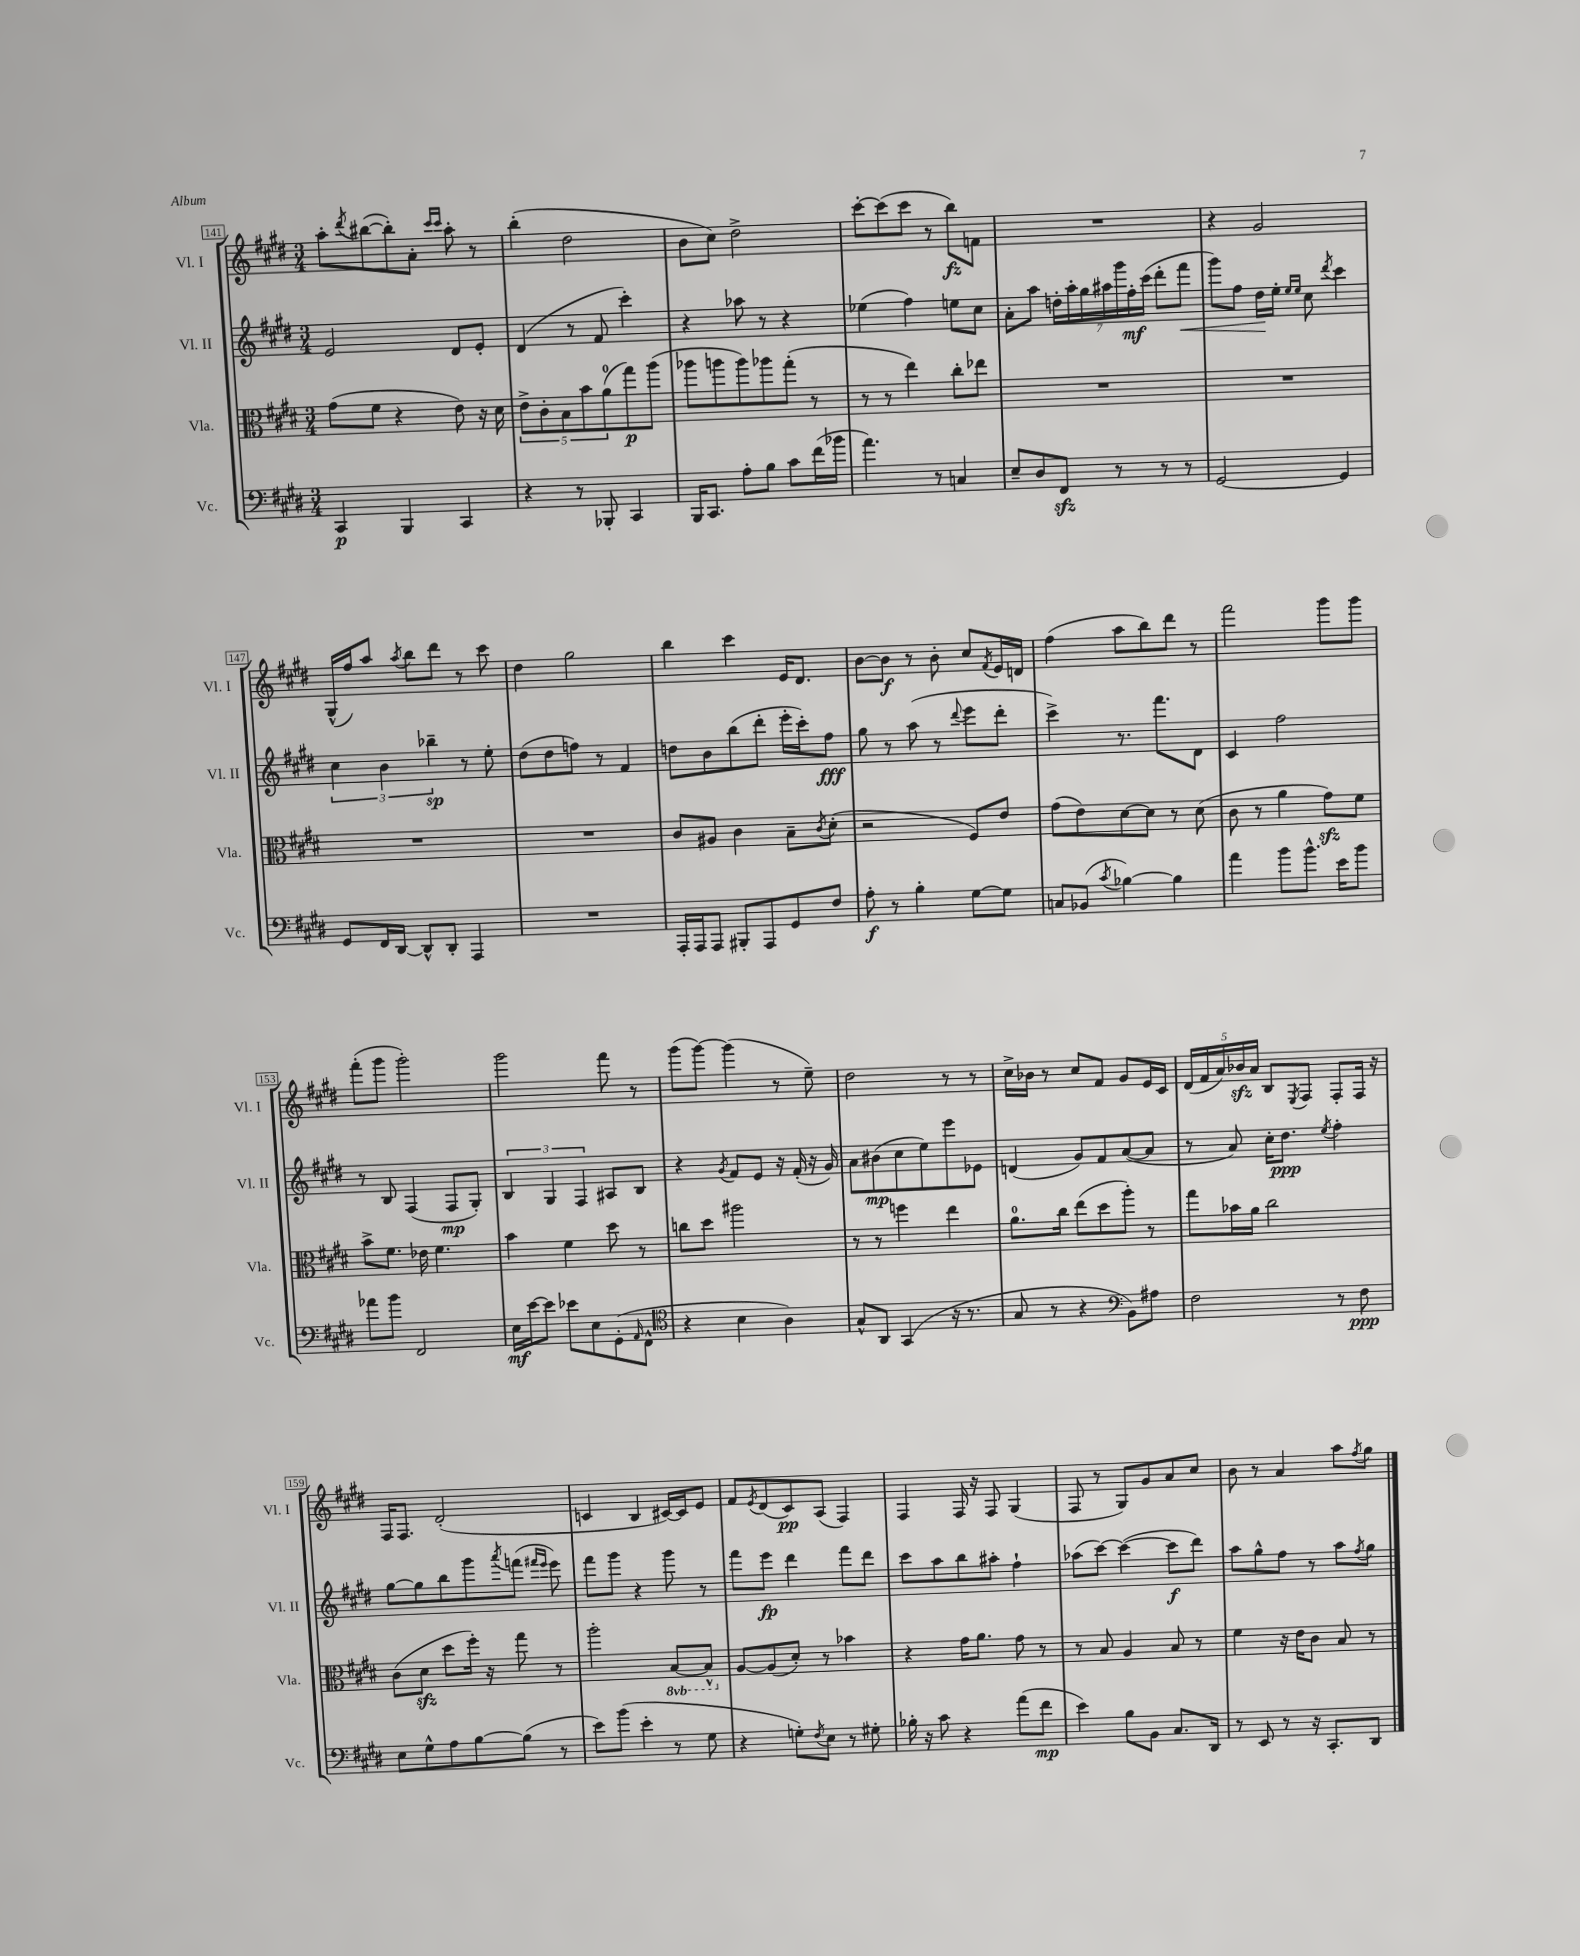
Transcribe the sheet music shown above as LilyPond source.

<<
\new StaffGroup <<
\new Staff = "s0" \with { instrumentName = "Vl. I" shortInstrumentName = "Vl. I" } {
    \clef treble \key e \major \numericTimeSignature \time 3/4
    a''8-. \acciaccatura { dis'''8 } bis''8~( bis''8-.) a'8-. \grace { cis'''16 cis'''16 } a''8-. r8 |
    b''4-.( dis''2 |
    b'8 cis''8) dis''2-> |
    cis'''8~-. cis'''8( cis'''8 r8 b''8\fz) f'8 |
    R2. |
    r4 gis'2 |
    gis16-^( fis''16) a''8 \acciaccatura { a''8 } b''8 dis'''8 r8 cis'''8 |
    dis''4 gis''2 |
    b''4 cis'''4 e'16 dis'8. |
    b'8~ b'8\f r8 b'8-. cis''8 \acciaccatura { fis'8 } e'16 d'16 |
    fis''4( a''8 b''8) dis'''8 r8 |
    fis'''2 gis'''8 gis'''8 |
    fis'''8-.( gis'''8 gis'''2-.) |
    gis'''2 fis'''8 r8 |
    gis'''8( gis'''8~) gis'''4( r8 e''8--) |
    dis''2 r8 r8 |
    cis''16-> bes'16 r8 cis''8 fis'8 gis'8 e'16 cis'16 |
    \tuplet 5/4 { dis'16( fis'16 a'16) bes'16\sfz a'16 } b8 \acciaccatura { e8 } fis8 fis8-. fis16 r16 |
    fis16 fis8. dis'2-.( |
    c'4 b4 cis'16~) cis'16 e'8 |
    fis'8 \acciaccatura { e'8 } dis'8( cis'8\pp) a8( fis4) |
    fis4 fis16 r16 fis8 gis4( |
    fis8 r8 gis8) gis'8 a'8 cis''8 |
    b'8 r8 a'4 a''8 \acciaccatura { fis''8 } gis''8 \bar "|." |
}
\new Staff = "s1" \with { instrumentName = "Vl. II" shortInstrumentName = "Vl. II" } {
    \clef treble \key e \major \numericTimeSignature \time 3/4
    e'2 dis'8 e'8-. |
    dis'4( r8 fis'8 cis'''4-.) |
    r4 aes''8 r8 r4 |
    ees''4( fis''4) e''8 cis''8 |
    a'8-. a''8 \tuplet 7/4 { d''16-. a''16-. gis''16 ais''16 gis'''16 fis''16-.\mf cis'''16( } dis'''8-. fis'''8\< |
    gis'''8) fis''8 dis''16\! e''16-. \grace { e''16 e''16 } cis''8 \acciaccatura { dis'''8 } cis'''4 |
    \tuplet 3/2 { cis''4 b'4 bes''4--\sp } r8 e''8-. |
    dis''8( dis''8 f''8) r8 fis'4 |
    d''8 b'8 b''8( dis'''8-. e'''16-. cis'''16-.) fis''8\fff |
    gis''8 r8 a''8( r8 \appoggiatura { dis'''8 } e'''8 dis'''8-. |
    cis'''4->) r8. fis'''8. dis'8 |
    cis'4 fis''2 |
    r8 b8 fis4( fis8\mp gis8-.) |
    \tuplet 3/2 { b4 gis4 fis4 } ais8 b8 |
    r4 \acciaccatura { gis'8 } fis'8 e'8 r16 fis'16-.( r16 gis'16) |
    a'8 bis'8\mp( cis''8 e''8) e'''8 ees'8 |
    d'4( gis'8) fis'8 a'8~( a'8 |
    r8 a'8) cis''16-. dis''8.\ppp \acciaccatura { e''8 } fis''4-. |
    gis''8~ gis''8 b''8 gis'''8 \acciaccatura { a'''8 } f'''8( \grace { fis'''16 e'''16 } e'''8) |
    fis'''8 gis'''8 r4 gis'''8 r8 |
    fis'''8 e'''8\fp dis'''4 fis'''8 dis'''8 |
    cis'''8 a''8 b''8 ais''8-. fis''4-! |
    aes''8( cis'''8~) cis'''4~( cis'''8\f dis'''8) |
    a''8 gis''8-^ fis''8 r8 a''8 \acciaccatura { fis''8 } gis''8 \bar "|." |
}
\new Staff = "s2" \with { instrumentName = "Vla." shortInstrumentName = "Vla." } {
    \clef alto \key e \major \numericTimeSignature \time 3/4 \set Staff.ottavationMarkups = #ottavation-simple-ordinals
    gis'8( fis'8 r4 e'8) r16 dis'16 |
    \tuplet 5/4 { e'8-> cis'8-. b8 b'8 a'8-0( } gis''8\p) a''8( |
    aes''8 a''8 a''8) aes''8 gis''8-.( r8 |
    r8 r8 e''4) cis''8-. ees''8 |
    R2. |
    R2. |
    R2. |
    R2. |
    cis'8 ais8 cis'4 b8-- \acciaccatura { cis'8 } dis'8-.( |
    r2 fis8) e'8 |
    gis'8( e'8) dis'8~ dis'8 r8 dis'8( |
    cis'8 r8 a'4 gis'8\sfz) fis'8 |
    b'8-> fis'8. ees'16 fis'4. |
    b'4 fis'4 dis''8 r8 |
    c''8 dis''8 ais''2 |
    r8 r8 f''4 e''4 |
    a'8.-0 cis''16 e''8( dis''8 a''8-.) r8 |
    gis''8 bes'16 a'16 cis''2 |
    cis'8( dis'8\sfz dis''8 fis''16-.) r16 gis''8 r8 |
    a''2-. \ottava #-1 b,8~ b,8-^ \ottava #0 |
    a8~ a8( dis'8-.) r8 bes'4 |
    r4 gis'16 a'8. gis'8 r8 |
    r8 b8 a4 b8 r8 |
    fis'4 r16 e'16 cis'8 b8 r8 \bar "|." |
}
\new Staff = "s3" \with { instrumentName = "Vc." shortInstrumentName = "Vc." } {
    \clef bass \key e \major \numericTimeSignature \time 3/4
    cis,4\p b,,4 cis,4 |
    r4 r8 bes,,8-. cis,4 |
    b,,16 cis,8. a8-. b8 cis'8 fis'16( bes'16 |
    a'4.) r8 c4 |
    e8-- dis8 fis,8\sfz r8 r8 r8 |
    gis,2~ gis,4 |
    gis,8 fis,16 dis,16~ dis,8-^ dis,8-. a,,4 |
    R2. |
    a,,16-. a,,16 a,,8 bis,,8-. a,,8 gis,8 fis8 |
    a8-.\f r8 b4-. gis8~ gis8 |
    c8 bes,8( \acciaccatura { cis'8 } bes4~) bes4 |
    a'4 b'8 b'8.-^ e'16 b'8 |
    aes'8 b'8 fis,2 |
    e16\mf e'16~ e'8 ees'8 e8 gis,8-.( \grace { a,16 } fis,8-^ |
    \clef tenor r4 b4 a4) |
    gis8-^ a,8 gis,4( r16 r8. |
    gis8 r8 r4 \clef bass b,8) ais8 |
    fis2 r8 fis8\ppp |
    e8 gis8-^ a8 b8~ b8( r8 |
    e'8) b'8( e'4-. r8 gis8 |
    r4 g8-.) \acciaccatura { fis8 } e8 r8 gis8-. |
    bes16-. r16 cis'8 r4 a'8( fis'8\mp |
    e'4) b8 b,8 cis8. dis,16 |
    r8 e,8 r8 r16 cis,8.-. dis,8 \bar "|." |
}
>>
>>
\layout { \context { \Score currentBarNumber = #141 \override BarNumber.stencil = #(make-stencil-boxer 0.1 0.3 ly:text-interface::print) } }
